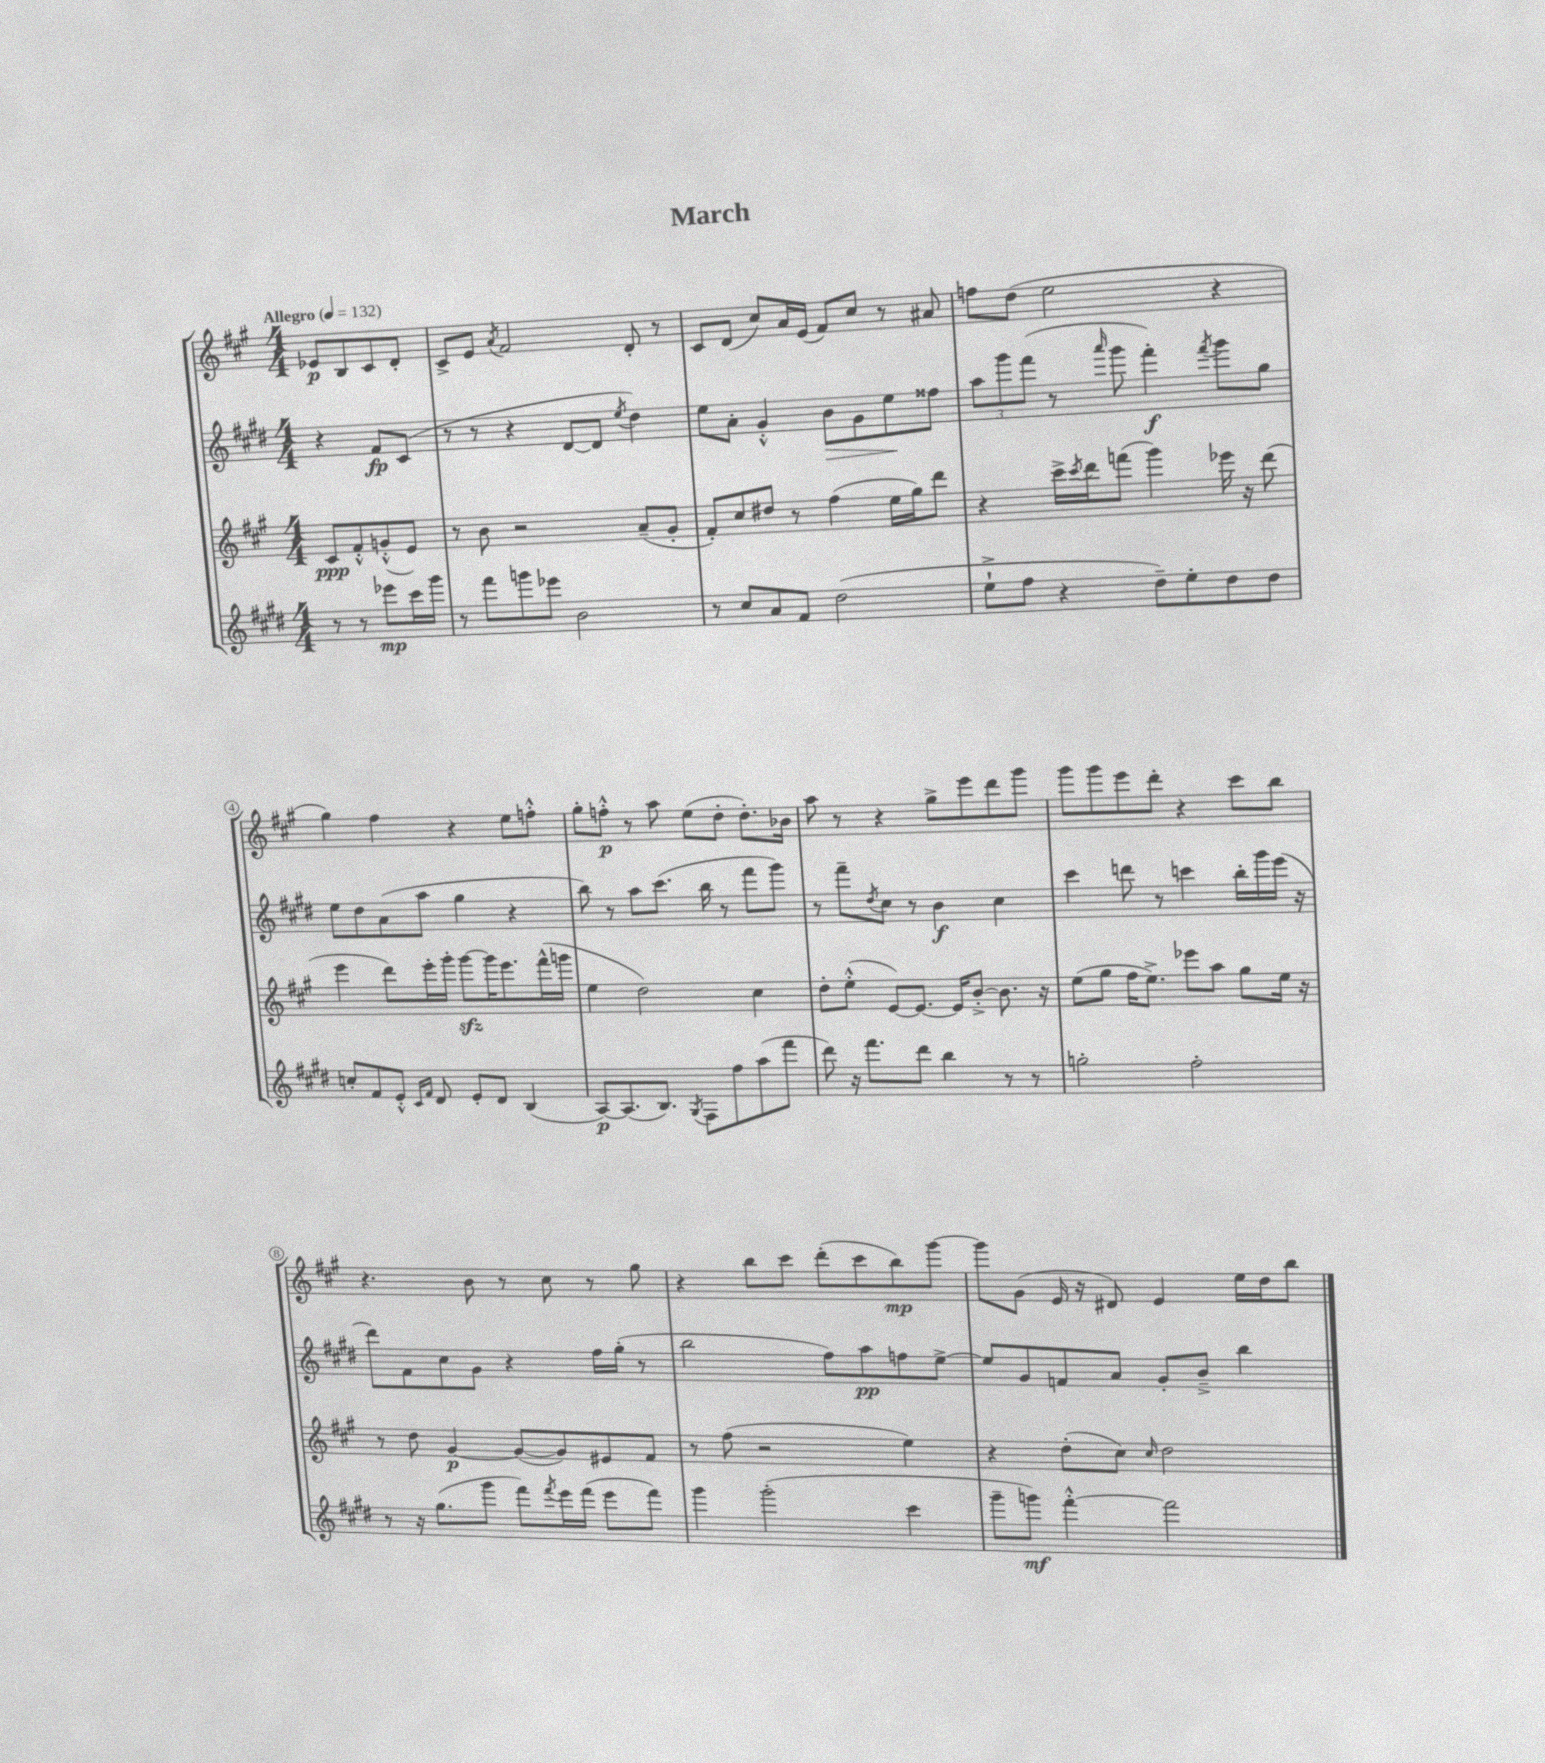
\header { title = "March" }
<<
\new StaffGroup <<
\new Staff = "s0" {
    \clef treble \key a \major \numericTimeSignature \time 4/4 \partial 2 \tempo "Allegro" 4 = 132
    ees'8\p b8 cis'8 d'8-. |
    cis'8-> e'8 \acciaccatura { a'8 } fis'2 d'8-. r8 |
    cis'8 d'8( cis''8) a'16 e'16( fis'8) cis''8 r8 ais'8 |
    f''8 d''8( e''2 r4 |
    gis''4) fis''4 r4 e''8 f''8-.-^ |
    gis''8-. f''8-.-^\p r8 a''8 e''8( d''8-. d''8.-.) bes'16 |
    a''8 r8 r4 gis''8-> e'''8 d'''8 gis'''8 |
    gis'''8 gis'''8 e'''8 d'''8-. r4 cis'''8 b''8 |
    r4. b'8 r8 cis''8 r8 gis''8 |
    r4 b''8 cis'''8 d'''8-.( cis'''8 b''8\mp) gis'''8~ |
    gis'''8 gis'8( e'16 r16 dis'8) e'4 e''16 d''16 b''8 \bar "|." |
}
\new Staff = "s1" {
    \clef treble \key e \major \numericTimeSignature \time 4/4 \partial 2
    r4 fis'8\fp cis'8( |
    r8 r8 r4 dis'8~ dis'8 \acciaccatura { e''8 } dis''4) |
    e''8 a'8-. gis'4-.-^ b'8\> gis'8 e''8\! fisis''8 |
    \tuplet 3/2 { a''8 gis'''8 fis'''8( } r8 \grace { a'''16 } gis'''8 fis'''4-.\f) \acciaccatura { fis'''8 } gis'''8 gis''8 |
    e''8 dis''8 a'8( a''8 gis''4 r4 |
    b''8) r8 a''8 cis'''8.( b''16 r8 fis'''8 gis'''8) |
    r8 fis'''8-- \acciaccatura { dis''8 } cis''8 r8 b'4\f cis''4 |
    cis'''4 d'''8 r8 c'''4 b''16-. gis'''16 e'''16( r16 |
    dis'''8) fis'8 cis''8 gis'8 r4 fis''16 gis''16-.( r8 |
    b''2 fis''8) a''8\pp f''8 e''8~-> |
    e''8 gis'8 f'8 a'8 gis'8-. b'8---> b''4 \bar "|." |
}
\new Staff = "s2" {
    \clef treble \key a \major \numericTimeSignature \time 4/4 \partial 2
    cis'8\ppp fis'8-.-^ g'8-.-^( e'8) |
    r8 b'8 r2 a'8--( gis'8-. |
    fis'8-.) cis''8 dis''8 r8 fis''4( e''16 gis''16) d'''8 |
    r4 cis'''16-> \acciaccatura { cis'''8 } d'''16 f'''8( gis'''4) ees'''16 r16 d'''8( |
    e'''4 d'''8) e'''16-. gis'''16-. gis'''8~\sfz gis'''16 e'''8. fis'''16-^( g'''16 |
    e''4 d''2) cis''4 |
    d''8-. e''8-.-^( e'8~) e'8.~ e'16 b'8~-.-> b'8. r16 |
    e''8( gis''8 fis''16 e''8.->) ees'''8 a''8 gis''8 e''16 r16 |
    r8 d''8 gis'4~\p gis'8~( gis'8) eis'8 fis'8 |
    r8 fis''8( r2 e''4) |
    r4 d''8-.( cis''8) \grace { cis''16 } d''2 \bar "|." |
}
\new Staff = "s3" {
    \clef treble \key e \major \numericTimeSignature \time 4/4 \partial 2
    r8 r8 ees'''8\mp cis'''16 gis'''16 |
    r8 fis'''8 g'''8 ees'''8 b'2 |
    r8 cis''8 a'8 fis'8 dis''2( |
    e''8-!-> fis''8 r4 dis''8--) e''8-. dis''8 dis''8 |
    c''8-. fis'8 e'8-.-^ \grace { cis'16 fis'16 } dis'8 e'8-. dis'8 b4( |
    a8~\p) a8.( b8.) \acciaccatura { gis8 } fis8 fis''8 a''8( fis'''8 |
    dis'''8) r16 fis'''8. dis'''8 b''4 r8 r8 |
    g''2-. fis''2-. |
    r8 r16 gis''8.( gis'''8 fis'''8) \acciaccatura { fis'''8 } e'''16 fis'''16( e'''8 fis'''8) |
    gis'''4 gis'''2-.( cis'''4 |
    gis'''8-- g'''8\mf) fis'''4~-.-^ fis'''2 \bar "|." |
}
>>
>>
\layout { \context { \Score \override BarNumber.stencil = #(make-stencil-circler 0.1 0.3 ly:text-interface::print) } }
